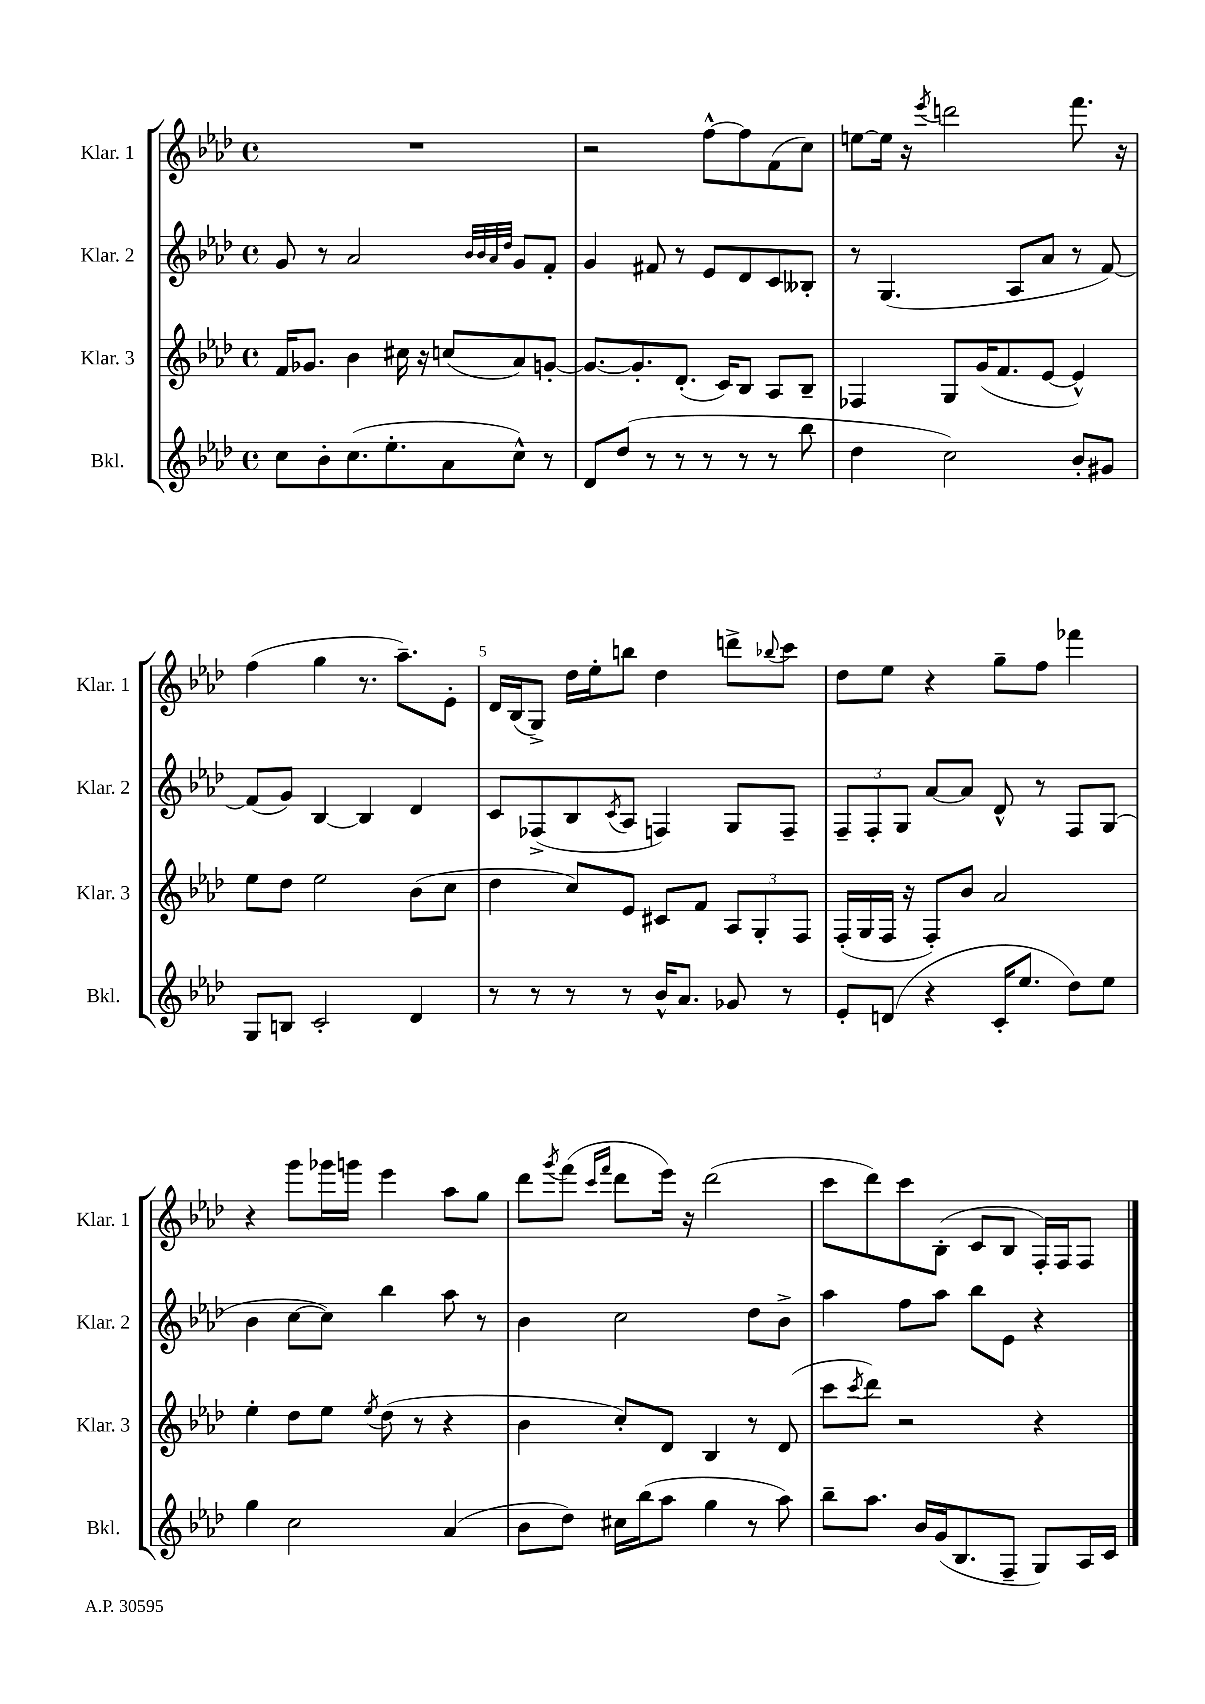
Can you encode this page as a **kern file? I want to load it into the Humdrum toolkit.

**kern	**kern	**kern	**kern
*staff4	*staff3	*staff2	*staff1
*clefG2	*clefG2	*clefG2	*clefG2
*k[b-e-a-d-]	*k[b-e-a-d-]	*k[b-e-a-d-]	*k[b-e-a-d-]
*M4/4	*M4/4	*M4/4	*M4/4
*met(c)	*met(c)	*met(c)	*met(c)
8cc\L	16f/LK	8g/	1r
.	8.g-/J	.	.
8b-'\	.	8r	.
(8.cc\	4b-\	2a-/	.
8.ee-'\	.	.	.
.	16cc#\	.	.
.	16r	.	.
8a-\	(8cc/L	.	.
.	.	32qqb-/LLL	.
.	.	32qqb-/	.
.	.	32qqa-/	.
.	.	32qqdd-/JJJ	.
8cc^^\J)	8a-/)	8g/L	.
8r	[8g'/J	8f'/J	.
=	=	=	=
8d-/L	8.g/_L	4g/	2r
(8dd-/J	.	.	.
.	8.g'/]	.	.
8r	.	8f#/	.
8r	(8.d-'/J	8r	.
8r	.	8e-/L	[8ff^^\L
.	16c/LK)	.	.
8r	8B-/J	8d-/	8ff\]
8r	8A-/L	8c/	(8f\
8bb-\	8B-~/J	8B--'/J	8cc\J)
=	=	=	=
4dd-\	4F-/	8r	[8ee\L
.	.	(4.G/	16ee\]Jk
.	.	.	16r
.	.	.	8qeee-/
2cc\)	8G/L	.	2ddd\
.	(16g/K	.	.
.	8.f/	.	.
.	.	8A-/L	.
.	[8e-/J	8a-/J	.
8b-'/L	4e-^^/])	8r	8.fff\
8g#/J	.	[8f/)	.
.	.	.	16r
=	=	=	=
8G/L	8ee-\L	(8f/]L	(4ff\
8B/J	8dd-\J	8g/J)	.
2c'/	2ee-\	[4B-/	4gg\
.	.	4B-/]	8.r
.	.	.	8.aa-~\L)
4d-/	(8b-\L	4d-/	.
.	8cc\J	.	8e-'\J
=	=	=	=
8r	4dd-\	8c/L	16d-/LL
.	.	.	(16B-/J
8r	.	(8F-^/	8G^/J)
8r	8cc/L)	8B-/	16dd-\LL
.	.	.	16ee-'\J
.	.	8qc/	.
8r	8e-/J	8A-/J	8bb\J
16b-^^/LK	8c#/L	4F/)	4dd-\
8.a-/J	.	.	.
.	8f/J	.	.
8g-/	12A-/L	8G/L	8ddd^\L
.	12G'/	.	.
.	.	.	8qqbb-/
8r	.	8F~/J	8ccc\J
.	12F/J	.	.
=	=	=	=
8e-'/L	(16F'/LL	12F~/L	8dd-\L
.	16G/	.	.
.	.	12F'/	.
(8d/J	16F/JJ	.	8ee-\J
.	.	12G/J	.
.	16r	.	.
4r	8F'/L)	[8a-/L	4r
.	8b-/J	8a-/]J	.
16c'/LK	2a-/	8d-^^/	8gg~\L
8.ee-/J	.	.	.
.	.	8r	8ff\J
8dd-\L)	.	8F/L	4fff-\
8ee-\J	.	(8G/J	.
=	=	=	=
4gg\	4ee-'\	4b-\	4r
2cc\	8dd-\L	[8cc\L	8ggg\L
.	8ee-\J	8cc\]J)	16ggg-\L
.	.	.	16ggg\JJ
.	8qee-/	.	.
.	(8dd-\	4bb-\	4eee-\
.	8r	.	.
(4a-/	4r	8aa-\	8aa-\L
.	.	8r	8gg\J
=	=	=	=
8b-\L	4b-\	4b-\	8ddd-\L
.	.	.	8qggg/
8dd-\J)	.	.	(8fff\J
.	.	.	16qqccc/LL
.	.	.	16qqfff/JJ
16cc#\LL	8cc'/L)	2cc\	8ddd-\L
(16bb-\J	.	.	.
8aa-\J	8d-/J	.	16eee-\Jk)
.	.	.	16r
4gg\	4B-/	.	(2ddd-\
8r	8r	8dd-\L	.
8aa-\)	(8d-/	8b-^\J	.
=	=	=	=
8bb-~\L	8ccc\L	4aa-\	8ccc\L
.	8qccc/	.	.
8.aa-\J	8ddd-\J)	.	8ddd-\)
.	2r	8ff\L	8ccc\
16b-/LL	.	.	.
(16g/J	.	8aa-\J	(8B-'\J
8.B-/	.	.	.
.	.	8bb-\L	8c/L
8F~/J	.	8e-\J	8B-/J
8G/L)	4r	4r	16F'/LL)
.	.	.	16F/J
16A-/L	.	.	8F/J
16c/JJ	.	.	.
==	==	==	==
*-	*-	*-	*-
